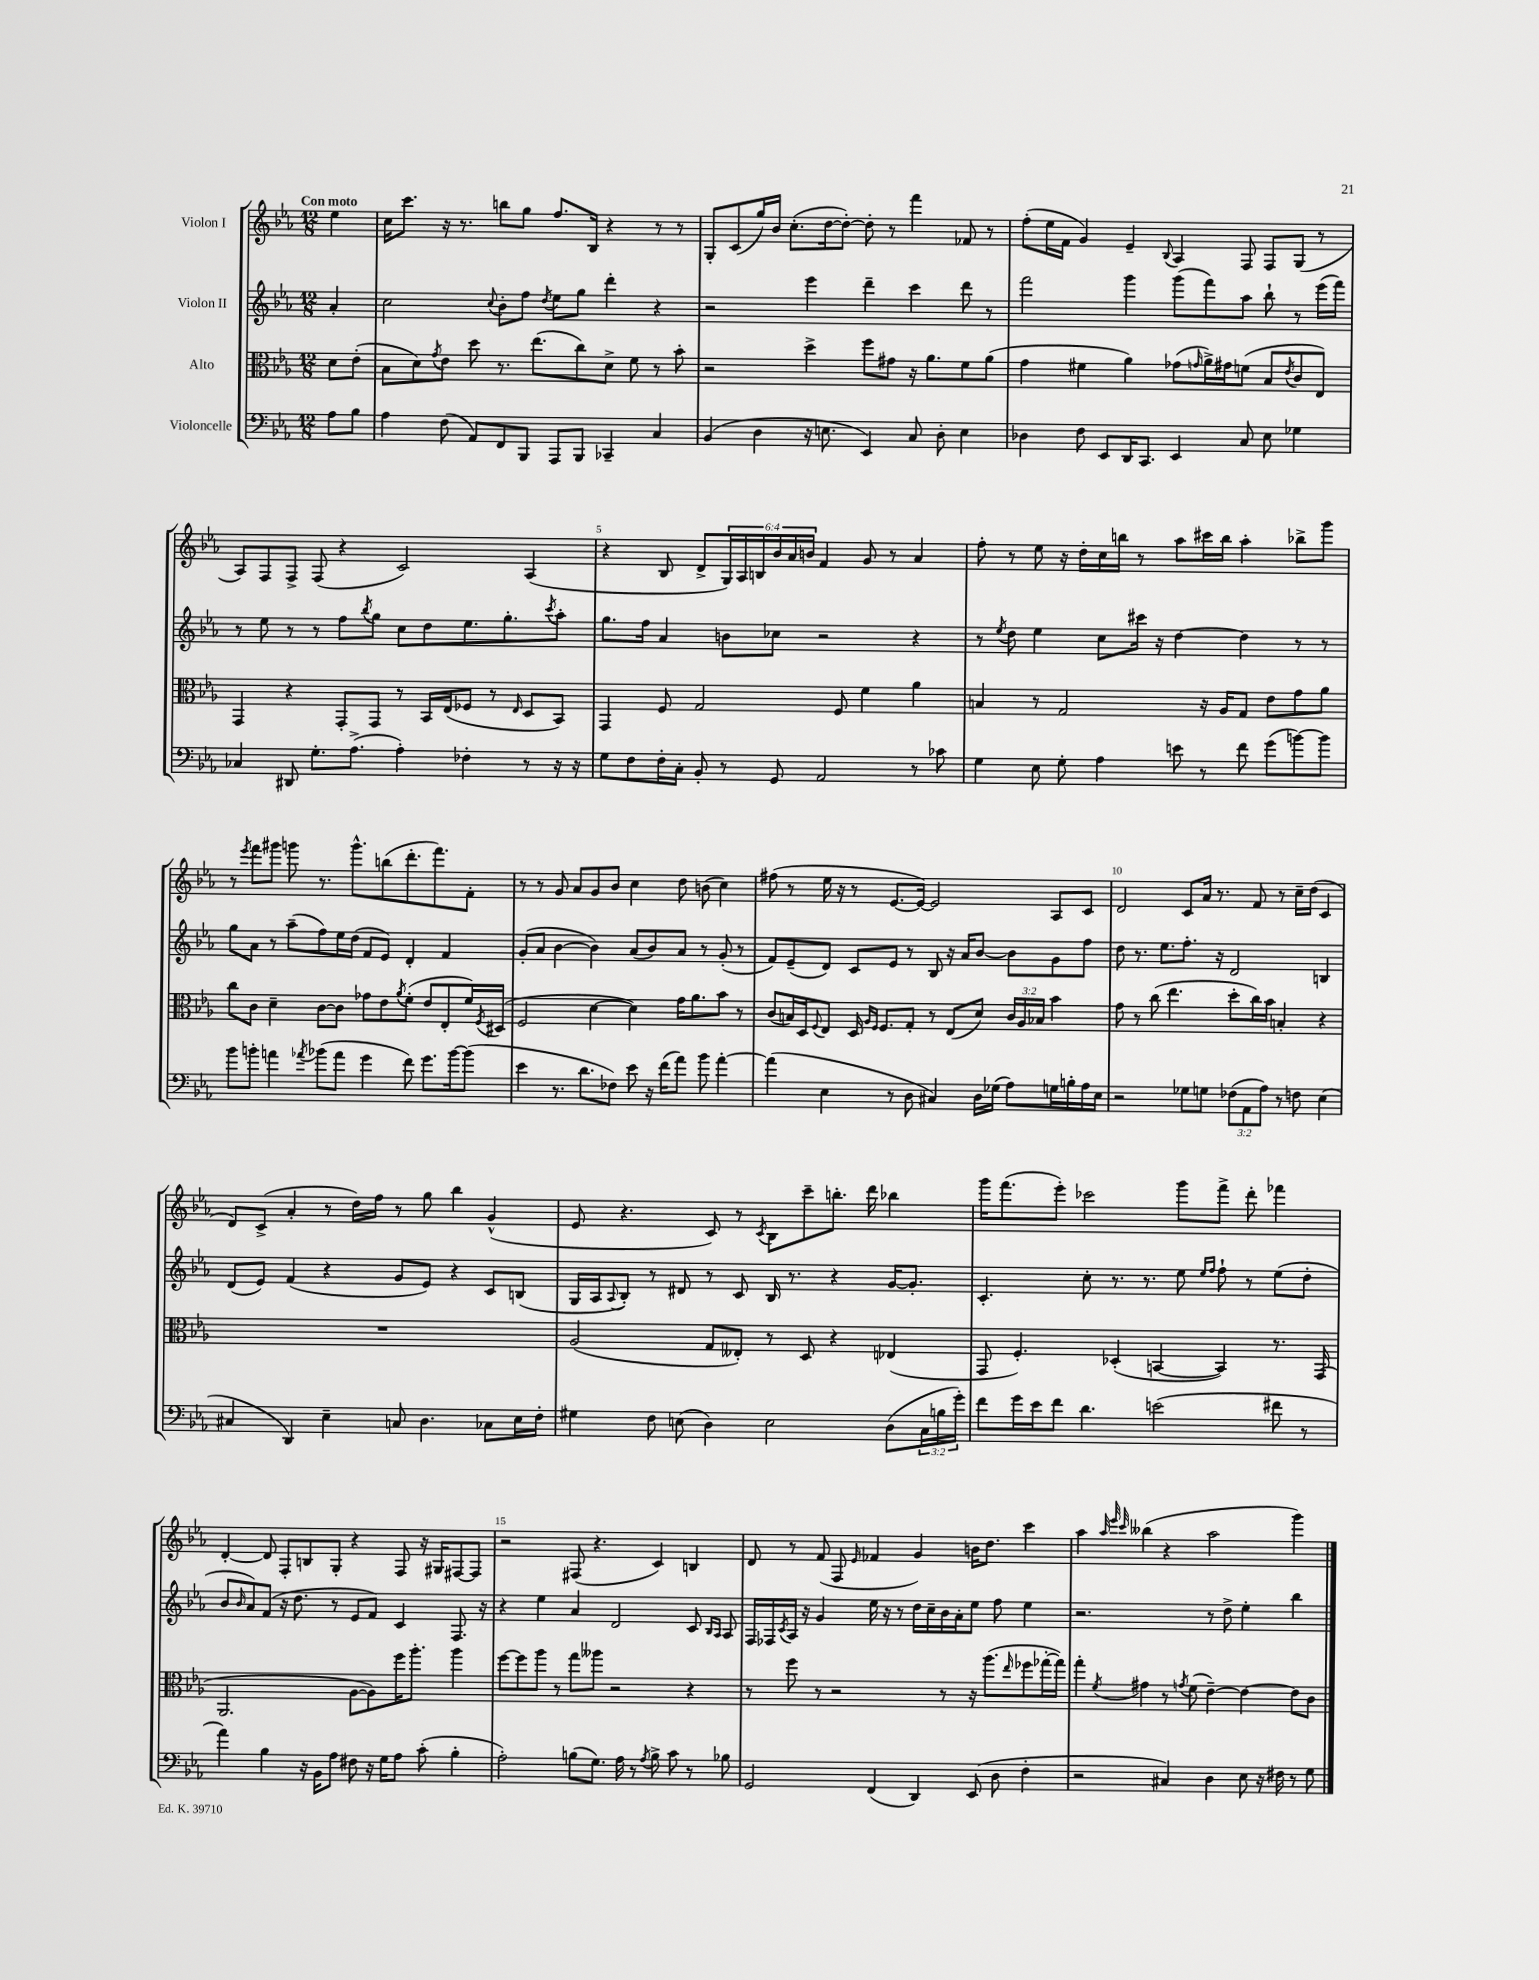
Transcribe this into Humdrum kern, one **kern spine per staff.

**kern	**kern	**kern	**kern
*part4	*part3	*part2	*part1
*staff4	*staff3	*staff2	*staff1
*I"Violoncelle	*I"Alto	*I"Violon II	*I"Violon I
*clefF4	*clefC3	*clefG2	*clefG2
*k[b-e-a-]	*k[b-e-a-]	*k[b-e-a-]	*k[b-e-a-]
*M12/8	*M12/8	*M12/8	*M12/8
=	=	=	=
!	!	!	!LO:TX:a:B:t=Con moto
8A-\L	8d\L	4a-'/	4ee-\
8B-\J	(8e-'\J	.	.
=1	=1	=1	=1
4A-\	8B-\L	2cc\	16cc\KL
.	.	.	8.ccc\J
.	8d\)	.	.
.	8qg/	.	.
(8F\	8e-\J	.	16r
.	.	.	8.r
8AA-/L)	8dd\	.	.
.	.	8qqcc/	.
8FF/	8.r	8b-'\L	8bbn\L
8BBB-/J	.	8ff\J	8gg\J
.	(8.ee-\L	.	.
.	.	8qdd/	.
8AAA-/L	.	8ee-\L	8.ff/L
8BBB-/J	8cc\)	8gg\J	.
.	.	.	16B-/Jk
4CC-X~/	8d^\J	4ddd'\	4r
.	8f\	.	.
4C/	8r	4r	8r
.	8b-'\	.	8r
=2	=2	=2	=2
(4BB-/	2r	2r	8G'/L
.	.	.	(8c/
4D\	.	.	16gg/L)
.	.	.	16b-/JJ
.	.	.	(8.cc'\L
16r	4dd^\	4eee-\	.
8.En\	.	.	[16dd\k
.	.	.	8dd'\J_)
4EE-/)	8ff\L	4ddd~\	8dd'\]
.	8g#X\J	.	8r
8C/	16r	4ccc\	4fff\
.	8.a-\L	.	.
8D'\	.	.	.
4E\	8f\	8ddd\	8f-X/
.	(8a-\J	8r	8r
=3	=3	=3	=3
4D-X\	4g\	2fff\	(8ff'\L
.	.	.	16ee-\L
.	.	.	16f\JJ
8F\	4f#X\	.	4g/)
8EE-/L	.	.	.
16DD/K	4a-\)	4ggg\	4e-~/
8.CC/J	.	.	.
.	.	.	8qqB-/
4EE-/	(8g-X\L	(8ggg\L	4A-/
.	16qqgn/	.	.
.	16a-^\L)	8fff\)	.
.	16g#X\J	.	.
8C/	(8fn\J	8aa-\J	8F/
8E-\	8B-/L	8bb-`\	8F/L
.	8qe-/	.	.
4G-X\	8c/	8r	(8G/J
.	8E-/J)	(16eee-\LL	8r
.	.	16fff\JJ)	.
!!LO:LB:g=z
=4	=4	=4	=4
4C-X/	4GG/	8r	8A-/L)
.	.	8ee-\	8F/
8DD#X/	4r	8r	8F^/J
8.G'\L	.	8r	(8F/
.	8GG'/L	8ff\L	4r
(8.A-^\J	.	.	.
.	.	8qbb-/	.
.	8GG/J	8gg\J	.
4A-'\)	8r	8cc\L	2c/)
.	16BB-/LL	8dd\	.
.	(16E-/J	.	.
4F-X'\	8F-X/J	8.ee-\	.
.	8r	.	.
.	.	8.gg'\	.
.	16qqE-/	.	.
8r	8D/L	.	(4A-/
.	.	8qccc/	.
16r	8BB-/J)	8aa-'\J	.
16r	.	.	.
=5	=5	=5	=5
8G\L	4GG/	8.gg\L	4r
8F\	.	.	.
.	.	16ff\Jk	.
16F'\L	8F/	4a-/	8B-/
16C'\JJ	.	.	.
8BB-'/	2G/	.	8d^/L
8r	.	8bn\L	24G/L)
.	.	.	24A-/
.	.	.	24Bn/
8GG/	.	8cc-X\J	24b-/
.	.	.	24a-/
.	.	.	24bn/JJ
2AA-/	.	2r	4f/
.	8F/	.	.
.	4f\	.	8g/
.	.	.	8r
8r	4a-\	4r	4a-/
8c-X\	.	.	.
=6	=6	=6	=6
4G\	4Bn/	8r	8ff'\
.	.	8qee-/	.
.	.	8dd\	8r
8E-\	8r	4ee-\	8ee-\
8G'\	2G/	.	16r
.	.	.	16dd'\LL
4A-\	.	8cc\L	16cc\
.	.	.	16bbn\JJ
.	.	16ccc#X\Jk	8r
.	.	16r	.
8en\	.	[4dd\	8aa-\L
8r	16r	.	16ccc#X\L
.	16A-/KL	.	16bb\JJ
8f\	8G/J	4dd\]	4aa-'\
(8g\L	8e-\L	.	.
[8bn\)	8g\	8r	8bb-X^\L
8b\J]	8a-\J	8r	8ggg\J
!!LO:LB:g=z
=7	=7	=7	=7
8b-\L	8cc\L	8gg\L	8r
.	.	.	8qeee-/
8bn'\J	8c\J	8a-\J	8fff\L
4an\	4d~\	8r	8ggg#X\J
.	.	(8aa-~\L	8gggn\
8qa-X/	.	.	.
(8b-X\L	[8c\L	8ff\)	8.r
8a-\J	8c\J]	16ee-\L	.
.	.	(16dd\JJ	8.ggg^^\L
4g\	8g-X\L	8f/L	.
.	8e-\	8e-/J)	(8bbn\
.	8qa-/	.	.
8f\)	(8f'\J	4d'/	8.ddd'\
8.g\L	8e-/L	.	.
.	.	.	8.fff\)
.	8E-'/	4f/	.
[16b-\k	.	.	.
(8b-\J]	16f/L)	.	8f'\J
.	8qF/	.	.
.	(16D#X/JJ	.	.
=8	=8	=8	=8
4e-\	2F/	(8g'/L	8r
.	.	8a-/J	8r
8.r	.	[4b-\	8g/
.	.	.	8a-/L
8.d\L	.	.	.
.	[4d\	4b-\])	8g/
8F-X\J)	.	.	8b-/J
8e-\	4d\])	(8a-/L	4cc\
16r	.	8b-/)	.
(16f\KL	.	.	.
8a-\J)	16g\KL	8a-/J	8dd\
.	8.a-\	.	.
8b-\	.	8r	(8bn\
[4a-'\	8b-\J	(8g'/	4cc\)
.	8r	8r	.
=9	=9	=9	=9
(4a-\]	(8c/L	8f/L)	(8ff#X\
.	16Bn/L)	(8e-~/	8r
.	16D/J	.	.
.	8qqF/	.	.
4E-\	8E-/J	8d/J)	16ee-\
.	.	.	16r
.	16D/	8c/L	8r
.	16qqA-/LL	.	.
.	16qqF/JJ	.	.
.	8.F/L	.	.
8r	.	8e-/J	[8.e-/L
8D\	8G'/J	8r	.
.	.	.	16e-/Jk_)
4C#X/)	8r	8B-/	2e-/]
.	(8E-/L	16r	.
.	.	16a-/KL	.
16D\LL	8d/J)	[8b-/J	.
(16G-X\JJ	.	.	.
8A-\L)	24c/LL	8b-\L]	.
.	24A-/	.	.
.	24B-X/JJ	.	.
16Gn\L	4b-\	8g\	8A-/L
16Bn'\	.	.	.
16A-\	.	8ff\J	8c/J
16E-\JJ	.	.	.
=10	=10	=10	=10
2r	8g\	8dd\	2d/
.	8r	8.r	.
.	(8cc\	.	.
.	.	8.ee-\L	.
.	4.ee-\	.	.
8G-X\L	.	8.ff'\J	8c/L
8Gn\J	.	.	16a-/Jk
.	.	16r	8.r
(12F-X\L	8dd'\L	2d/	.
12AA-\	.	.	.
.	16cc\L)	.	8f/
12A-\J)	.	.	.
.	16b-\JJ	.	.
8r	4Bn'/	.	8r
8Fn\	.	.	16cc~\LL
.	.	.	(16dd\JJ
(4E-\	4r	4Bn/	4c/
!!LO:LB:g=z
=11	=11	=11	=11
4C#X/	1.r	(8d/L	8d/L)
.	.	8e-/J)	(8c^/J
4DD/)	.	(4f/	4a-'/
4E-~\	.	4r	8r
.	.	.	16dd\LL)
.	.	.	16ff\JJ
8Cn/	.	8g/L	8r
4.D\	.	8e-/J)	8gg\
.	.	4r	4bb-\
8C-X\L	.	8c/L	(4g^^/
16E-\L	.	(8Bn/J	.
16F'\JJ	.	.	.
=12	=12	=12	=12
4G#X\	(2A-/	16G/LL	8e-/
.	.	16A-/J	.
.	.	8qqA-/	.
.	.	8B-'/J)	4.r
8F\	.	8r	.
(8En\	.	8d#X/	.
4D\)	8G/L	8r	8c/)
.	8E--X'/J)	8c/	8r
.	.	.	8qc/
2E\	8r	16B-/	8B-\L
.	.	8.r	.
.	8D/	.	8ccc~\
.	4r	4r	8.bbn'\J
.	.	.	16ddd\
(8D\L	(4E-X/	[16g/KL	4bb-X\
.	.	8.g'/J]	.
24C\L	.	.	.
24Bn\	.	.	.
24g'\JJ)	.	.	.
=13	=13	=13	=13
8f\L	8GG/	4.c'/	16ggg\KL
.	.	.	(8.fff\
16g\L	4.F'/)	.	.
16e-\J	.	.	.
8f\J	.	.	8eee-'\J)
4.d\	.	8cc'\	2ccc-X\
.	(4D-X'/	8.r	.
.	.	8.r	.
(2en\	[4BBn/	.	.
.	.	8ee-\	8ggg\L
.	.	16qqee-/LL	.
.	.	16qqff/JJ	.
.	4BB/])	8ff`\	8fff^\J
.	.	8r	8ddd'\
8f#X\	8.r	(8ee-\L	4fff-X\
8r	.	8dd'\J	.
.	(16GG/	.	.
!!LO:LB:g=z
=14	=14	=14	=14
4a-\)	2.AA-/	8b-/L	[4d'/
.	.	16qqb-/	.
.	.	8a-/)	.
4B-\	.	(8f/J	8d/]
.	.	16r	8F'/L
.	.	8.dd\	.
16r	.	.	8Bn/
16BB-\KL	.	.	.
8A-\J	.	8r	8G'/J
8F#X\	[8A-\L	8e-/L	4r
16r	8A-\])	8f/J)	.
16G\KL	.	.	.
8A-\J	16ff\K	4c/	8F/
.	8.aa-'\J	.	.
(8c'\	.	.	16r
.	.	.	16G#X/KL
4B-'\	4aa-\	8.F/	[8F#X/
.	.	.	8F#/J]
.	.	16r	.
=15	=15	=15	=15
2A-'\)	[8ff\L	4r	2r
.	8ff\]	.	.
.	8aa-\J	4ee-\	.
.	8r	.	.
(8Bn\L	8gg\L	4a-/	(8F#X/
8.G\J)	8aa--X\J	.	4.r
.	2r	2d/	.
16A-\	.	.	.
8r	.	.	.
8qA-/	.	.	.
8B^\	.	.	4c/)
8c\	.	.	.
8r	4r	8c/	4Bn/
.	.	16qqB-/LL	.
.	.	16qqA-/JJ	.
8B-X\	.	8A-/	.
=16	=16	=16	=16
2GG/	8r	16F/LL	8d/
.	.	16F-X/	.
.	.	8qc/	.
.	8ff\	16A-/JJ	8r
.	.	16r	.
.	8r	4g/	(8f/
.	2r	.	8F/
.	.	.	16qqe-/
(4FF/	.	16ee-\	4f-X/
.	.	16r	.
.	.	8r	.
4DD/)	.	16dd\LL	4g/)
.	.	16cc~\	.
.	8r	16b-\	.
.	.	16a-'\J	.
(8EE-/	16r	8ee-\J	16bn\KL
.	(8.aa-\L	.	8.dd\J
8D\	.	8ff\	.
.	16qqee-/	.	.
4F'\	8ff-X\	4ee-\	4ccc\
.	[16gg-X'\L	.	.
.	16gg-\JJ])	.	.
=17	=17	=17	=17
2r	4gg'\	2.r	4aa-\
.	.	.	32qqaa-/
.	.	.	32qqeee-/
.	8qf/	.	32qqccc/
.	4g#X\	.	(4bb--X\
4C#X/)	8r	.	4r
.	8qgn/	.	.
.	(8f\	.	.
4D\	[4e-~\)	8r	2aa-\
.	.	8dd^\	.
8E-\	4e-\_	4ee-'\	.
16r	.	.	.
16F#X\	.	.	.
8r	8e-\L]	4bb-\	4ggg\)
8G\	8c\J	.	.
==	==	==	==
*-	*-	*-	*-
